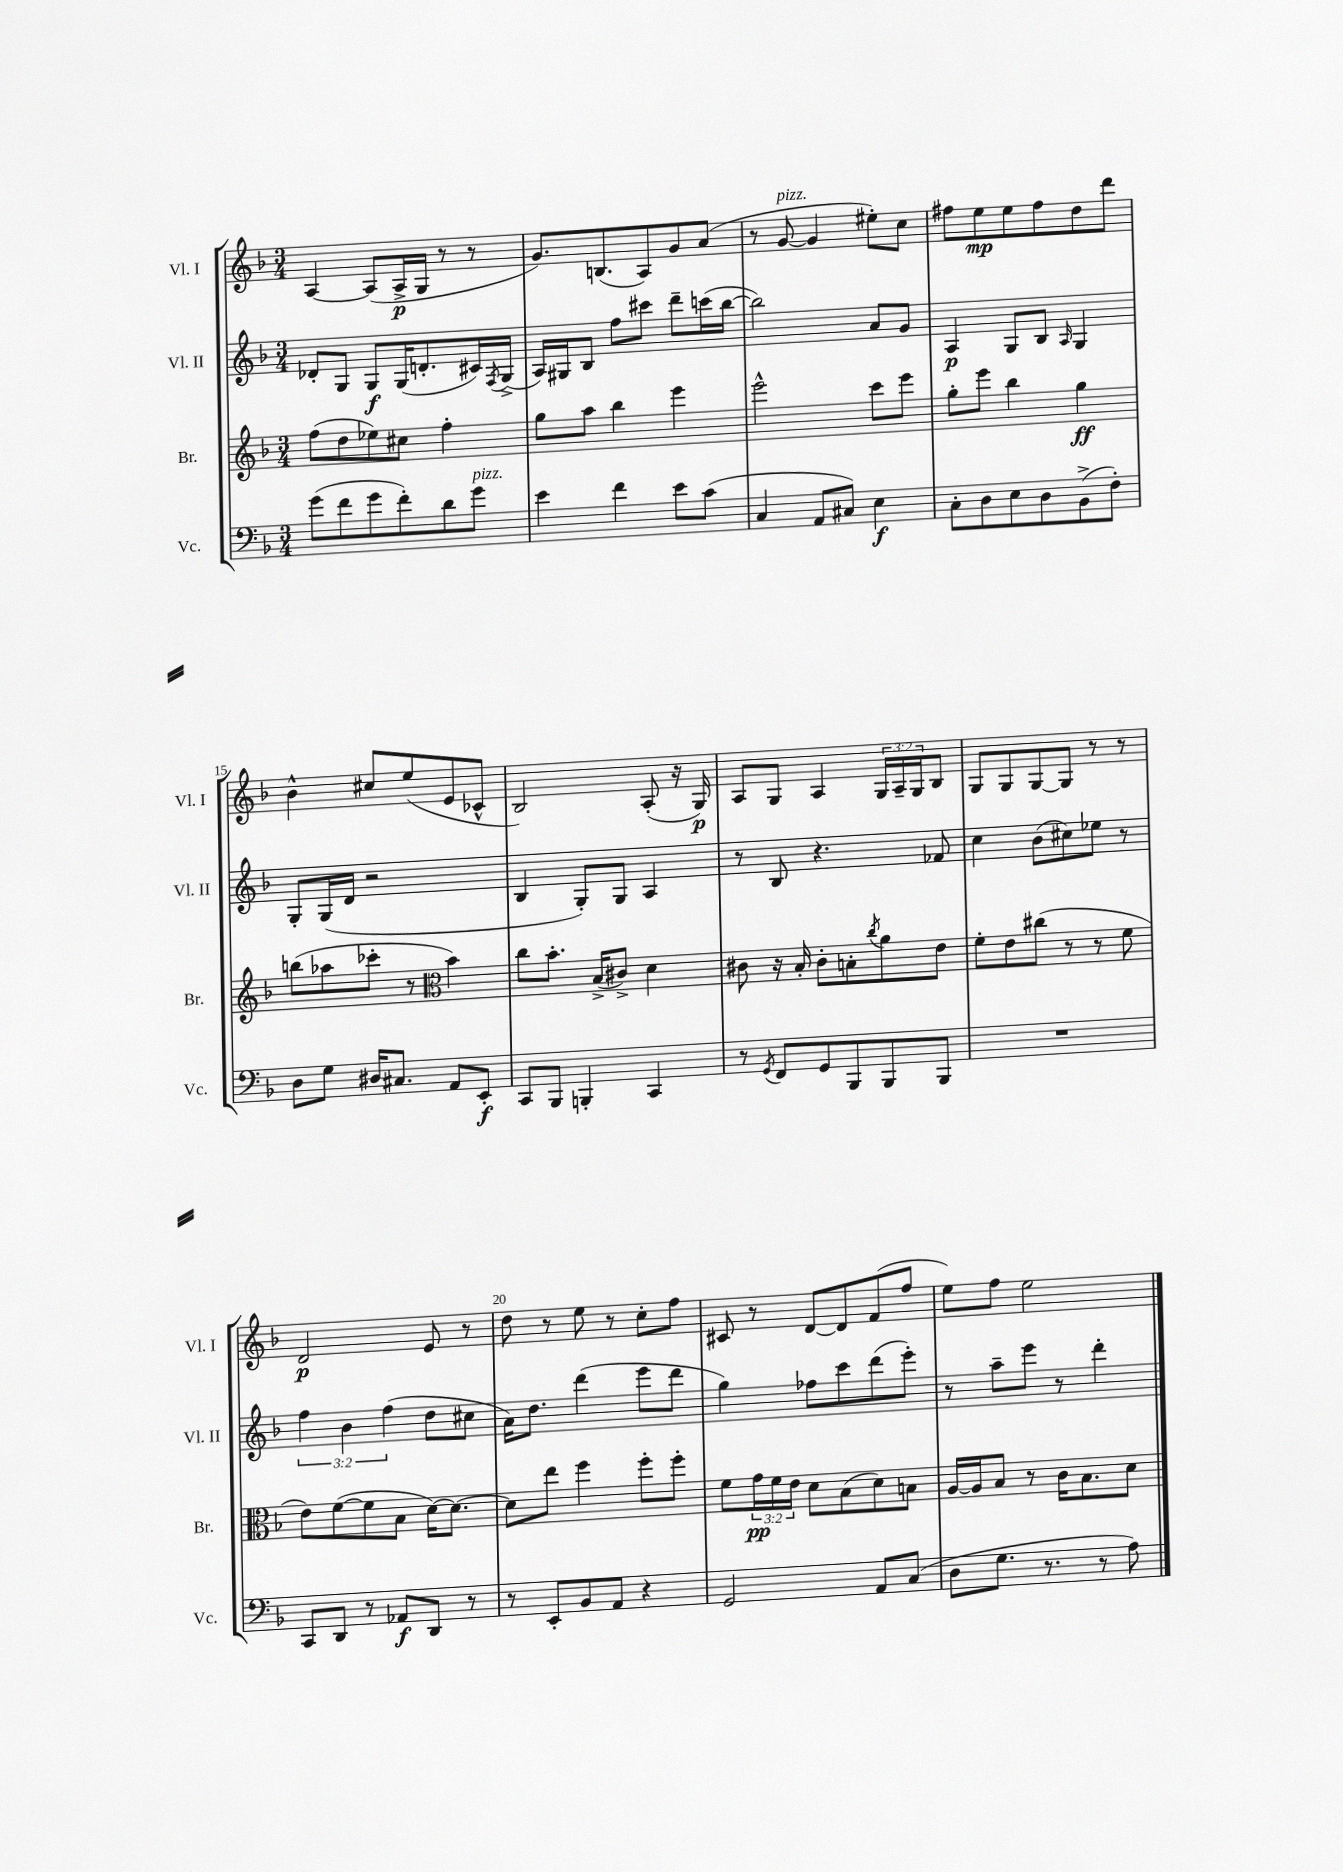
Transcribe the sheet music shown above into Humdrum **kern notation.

**kern	**kern	**kern	**kern
*staff4	*staff3	*staff2	*staff1
*clefF4	*clefG2	*clefG2	*clefG2
*k[b-]	*k[b-]	*k[b-]	*k[b-]
*M3/4	*M3/4	*M3/4	*M3/4
(8g	(8ff	8d-'	[4A
8f	8dd	8G	.
8g	8ee-)	8G	(8A]
8f')	8cc#	(16G	16A^
.	.	8.d'	16G
8d	4ff'	.	8r
8g	.	16c#)	8r
.	.	8qF	.
.	.	(16G^	.
=	=	=	=
4e	8gg	16A)	8.g)
.	.	16G#	.
.	8aa	8B-	.
.	.	.	(8.B
4f	4bb-	8ff	.
.	.	8ccc#	8A)
8e	4eee	8ddd~	8g
(8c	.	(16ccc	(8a
.	.	[16bb-	.
=	=	=	=
4C	2eee^^	2bb-])	8r
.	.	.	[8g
8AA	.	.	4g]
8C#)	.	.	.
4E	8ccc	8a	8ee#')
.	8eee	8g	8cc
=	=	=	=
8C'	8gg'	4A	8ff#
8D	8eee	.	8ee
8E	4bb-	8G	8ee
8D	.	8B-	8ff#
.	.	16qqA	.
(8BB-^	4gg	4G	8dd
8F')	.	.	8ddd
=	=	=	=
8D	(8bb	8G'	4b-^^
8G	8aa-	(16G	.
.	.	16d	.
16D#	8ccc-'	2r	8cc#
8.C#	.	.	.
.	8r	.	(8ee
*	*clefC3	*	*
8AA	4b-)	.	8e
8EE'	.	.	8c-^^
=	=	=	=
8CC	8cc	4B-	2B-)
8BBB-	8.b-'	.	.
4BBB'	.	8G')	.
.	(16B-^	.	.
.	8c#^)	8G	.
4CC	4d	4A	(8A'
.	.	.	16r
.	.	.	16G)
=	=	=	=
8r	8c#	8r	8A
8qGG	.	.	.
8FF	16r	8B-	8G
.	16B-'	.	.
8GG	8c#'	4.r	4A
8BBB-	8B'	.	.
.	8qcc	.	.
8BBB-	8a	.	24G
.	.	.	24A~
.	.	.	24G
8BBB-	8e	8f-	8B-
=	=	=	=
2.r	8f'	4cc	8G
.	8e	.	8G
.	(8cc#	(8b-	[8G
.	8r	8cc#)	8G]
.	8r	8ee-	8r
.	8f	8r	8r
=	=	=	=
8CC	8e)	6ff	2d
8DD	([8f	.	.
.	.	6b-	.
8r	8f]	.	.
.	.	(6ff	.
8AA-	8B-	.	.
8DD	[16d)	8dd	8e
.	8.d_	.	.
8r	.	8cc#	8r
=	=	=	=
8r	8d]	16a)	8dd
.	.	8.dd	.
8EE'	8ee	.	8r
8BB-	4ff	(4ddd	8ee
8AA	.	.	8r
4r	8ff'	8eee	8cc'
.	8ff'	8ddd	8ff
=	=	=	=
2GG	8f	4gg)	8c#
.	24g	.	8r
.	24f	.	.
.	24e	.	.
.	8d	8ff-	[8d
.	(8B-	8ccc	8d]
8AA	8d)	(8ddd	(8f
(8C	8B	8eee')	8ff
=	=	=	=
8D	[16A	8r	8ee)
.	16A]	.	.
8.G	8B-	8aa~	8ff
.	8r	8eee	2ee
8.r	.	.	.
.	16c	8r	.
.	8.B-	.	.
8r	.	4ddd'	.
8A)	8d	.	.
==	==	==	==
*-	*-	*-	*-
